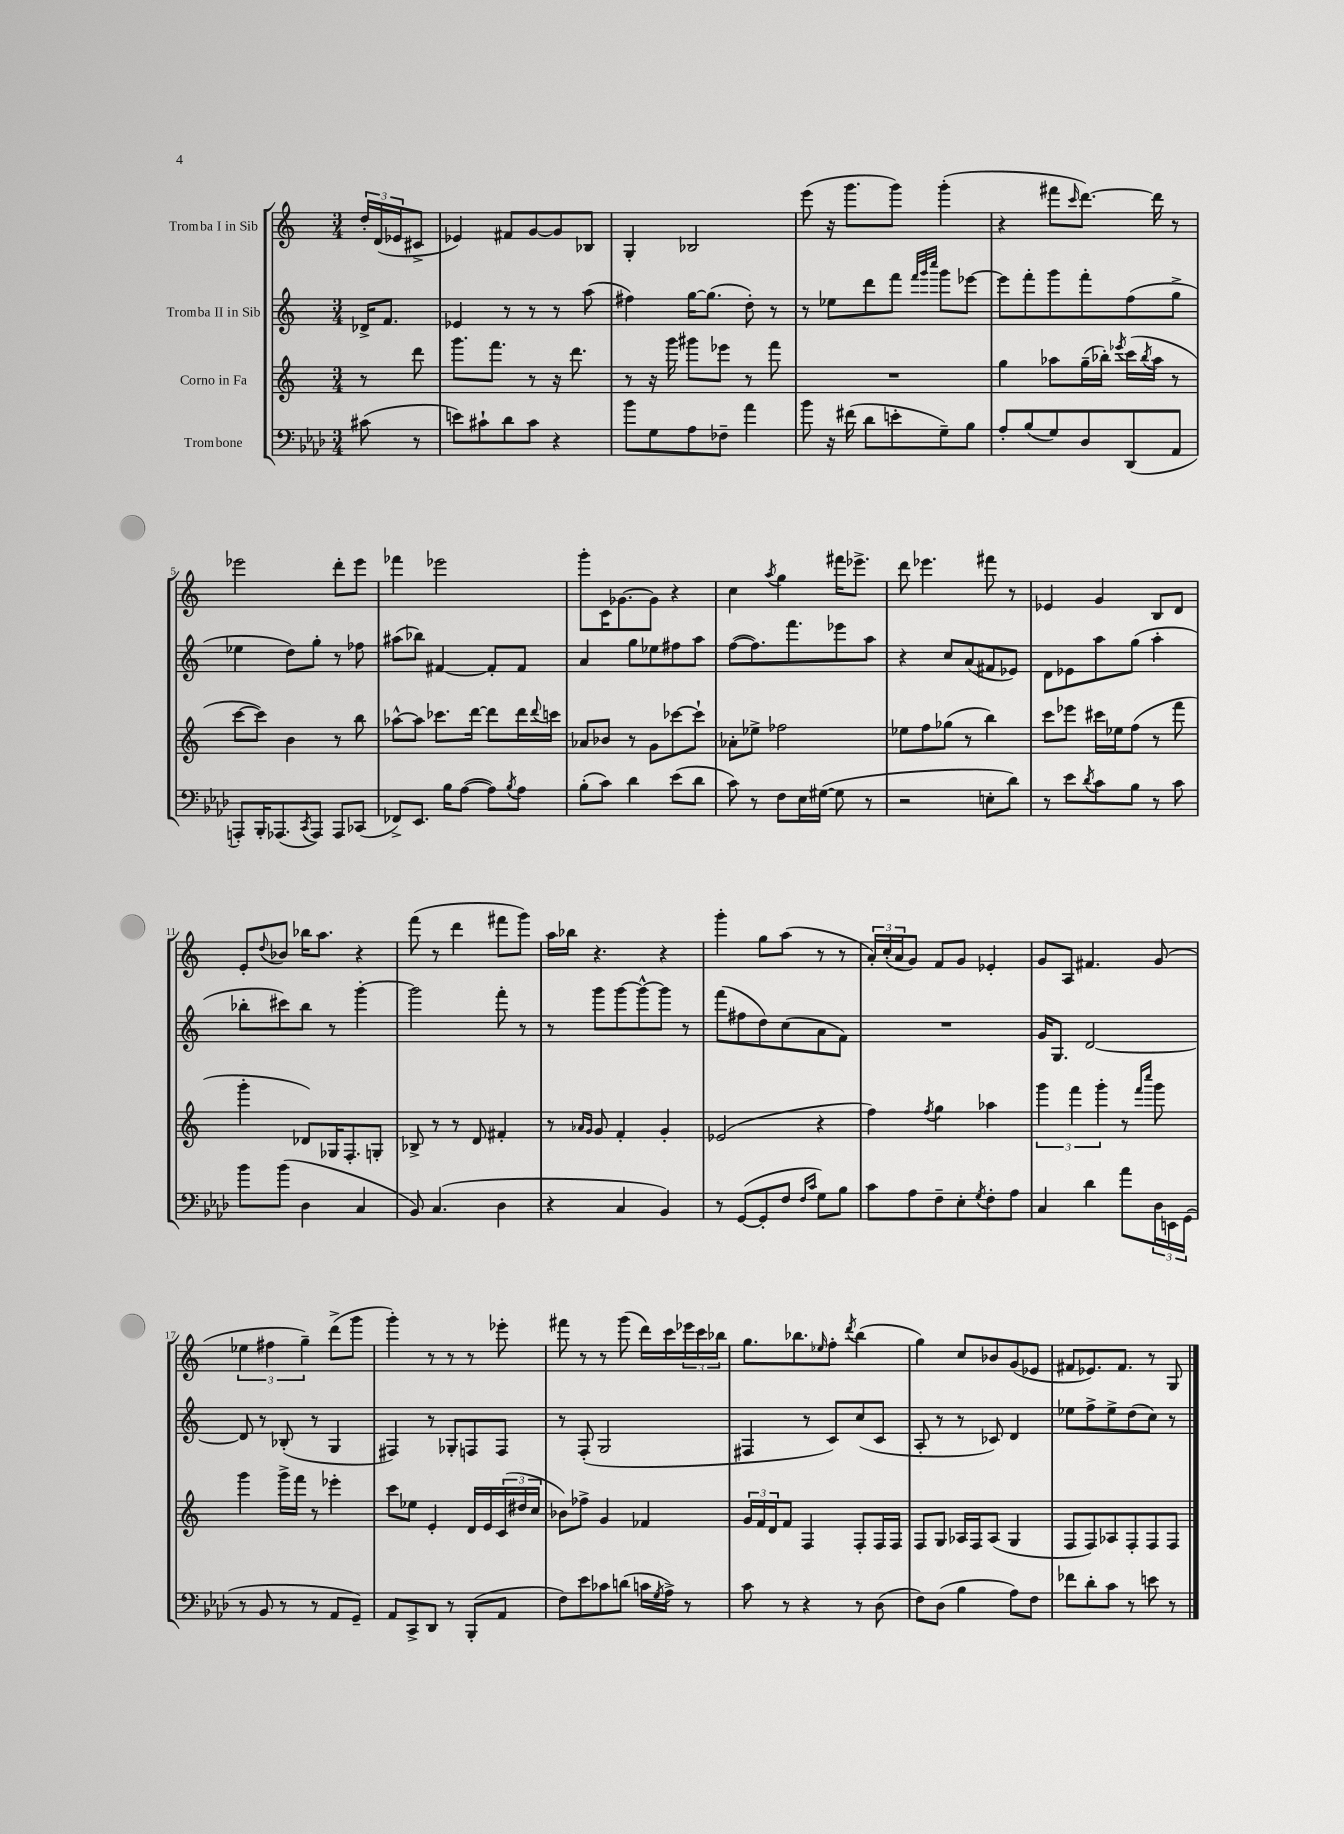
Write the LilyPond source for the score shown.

<<
\new StaffGroup <<
\new Staff = "s0" \with { instrumentName = "Tromba I in Sib" } {
    \clef treble \key c \major \numericTimeSignature \time 3/4 \partial 4
    \tuplet 3/2 { d''16-. d'16( ees'16 } cis'8-> |
    ees'4) fis'8 g'8~ g'8 bes8 |
    g4-. bes2 |
    e'''8( r16 g'''8. g'''8) g'''4-.( |
    r4 fis'''8 \grace { c'''16 } d'''8.~) d'''16 r8 |
    ees'''2 d'''8-. ees'''8 |
    fes'''4 ees'''2 |
    g'''8-. c'16 ges'8.~ ges'8 r4 |
    c''4 \acciaccatura { a''8 } g''4 fis'''16 ees'''8.-> |
    d'''8 ees'''4. fis'''8 r8 |
    ees'4 g'4 b8 d'8 |
    e'8-. \appoggiatura { d''8 } bes'8 bes''16 a''8. r4 |
    f'''8( r8 d'''4 fis'''8 g'''8) |
    a''16 bes''16 r4. r4 |
    g'''4-. g''8 a''8( r8 r8 |
    \tuplet 3/2 { a'16-.) c''16-.( a'16 } g'8) f'8 g'8 ees'4-. |
    g'8 a8 fis'4. g'8( |
    \tuplet 3/2 { ees''4 fis''4 g''4--) } d'''8->( g'''8 |
    g'''4-.) r8 r8 r8 ees'''8-. |
    fis'''8 r8 r8 g'''8( d'''16) c'''16 \tuplet 3/2 { ees'''16 c'''16 bes''16 } |
    g''8. bes''8. \grace { ees''16 } f''8-. \acciaccatura { d'''8 } bes''4( |
    g''4) c''8 bes'8 g'8( ees'8 |
    fis'8 ees'8.) fis'8. r8 g8 \bar "|." |
}
\new Staff = "s1" \with { instrumentName = "Tromba II in Sib" } {
    \clef treble \key c \major \numericTimeSignature \time 3/4 \partial 4
    des'16-> f'8. |
    ees'4 r8 r8 r8 a''8( |
    fis''4) g''16~ g''8.( d''8-.) r8 |
    r8 ees''8 d'''8 f'''8 \grace { f'''32 g'''32 c''''32 } g'''8 ees'''8~ |
    ees'''8 f'''8-. g'''8 f'''8-. f''8( g''8-> |
    ees''4 d''8) g''8-. r8 fes''8 |
    ais''8( bes''8) fis'4~ fis'8-. fis'8 |
    a'4 g''8 ees''8 fis''8 a''8 |
    f''8~( f''8.) f'''8. ees'''8 a''8 |
    r4 c''8 a'8( fis'8 ees'8) |
    d'8 ees'8 a''8 g''8( a''4-. |
    bes''8-. cis'''8) bes''8 r8 g'''4~-. |
    g'''2 f'''8-. r8 |
    r8 g'''8 g'''8~ g'''8~-^ g'''8 r8 |
    f'''8( fis''8 d''8) c''8( a'8 f'8) |
    R2. |
    g'16 g8. d'2~ |
    d'8 r8 bes8-.( r8 g4 |
    fis4) r8 ges8-. f8 f8 |
    r8 f8-.( g2 |
    fis4 r8 c'8) c''8( c'8 |
    a8-. r8 r8 ces'8) d'4 |
    ees''8 f''8-> ees''8-> d''8( c''8) r8 \bar "|." |
}
\new Staff = "s2" \with { instrumentName = "Corno in Fa" } {
    \clef treble \key c \major \numericTimeSignature \time 3/4 \partial 4
    r8 d'''8 |
    g'''8. f'''8. r8 r16 d'''8. |
    r8 r16 g'''16 gis'''8 ees'''8 r8 f'''8 |
    R2. |
    g''4 aes''8 g''16--( bes''16-.) \acciaccatura { ees'''8 } c'''16( \acciaccatura { bes''8 } aes''16 r8 |
    c'''8~ c'''8) b'4 r8 b''8 |
    aes''8~-^ aes''8 ces'''8. d'''16~ d'''8 d'''16 \appoggiatura { d'''8 } c'''16 |
    aes'8 bes'8 r8 g'8 ces'''8~ ces'''8-! |
    aes'8-. ees''8-> fes''2 |
    ees''8 f''8 ges''8( r8 b''4) |
    c'''8 ees'''8 cis'''16 ees''16 f''8( r8 f'''8 |
    g'''4-. des'8) ges16 f8.-. g8-. |
    bes8-> r8 r8 d'8 fis'4-. |
    r8 \grace { aes'16 g'16 } g'8 f'4-. g'4-. |
    ees'2( r4 |
    f''4) \acciaccatura { f''8 } g''4 aes''4 |
    \tuplet 3/2 { g'''4 f'''4 g'''4-. } r8 \grace { f'''16 c''''16 } g'''8 |
    g'''4 g'''16-> f'''16 r8 ees'''4-. |
    c'''8 ees''8 e'4-. d'16 e'16 \tuplet 3/2 { c'16( dis''16 c''16 } |
    bes'8) fes''8-> g'4 fes'4 |
    \tuplet 3/2 { g'16 f'16 d'16 } f'8 f4 f8-. f16 f16 |
    f8 g8 aes16 f16 aes8( g4 |
    f8 f8) aes8 f8-. f8 f8 \bar "|." |
}
\new Staff = "s3" \with { instrumentName = "Trombone" } {
    \clef bass \key aes \major \numericTimeSignature \time 3/4 \partial 4
    cis'8( r8 |
    e'8) cis'8-! des'8 cis'8 r4 |
    bes'8 g8 aes8 fes8-- aes'4 |
    bes'8 r16 fis'16( des'8 e'8-. g8--) bes8 |
    aes8-. bes8( g8) des8 des,8( aes,8 |
    a,,8-.) bes,,16-. aes,,8.( \acciaccatura { c,8 } aes,,8) aes,,8 ces,8( |
    fes,8->) ees,8. bes16 aes8~( aes8) \acciaccatura { bes8 } aes8 |
    bes8-.( c'8) des'4 ees'8( des'8 |
    c'8) r8 f8 ees16 gis16~( gis8 r8 |
    r2 e8-. des'8) |
    r8 ees'8 \acciaccatura { des'8 } c'8 bes8 r8 c'8 |
    bes'8 bes'8( des4 c4 |
    bes,8) c4.( des4 |
    r4 c4 bes,4) |
    r8 g,8~( g,8-. f8 \grace { f16 c'16 } g8) bes8 |
    c'8 aes8 f8-- ees8-. \acciaccatura { g8 } f8-. aes8 |
    c4 des'4 aes'8 \tuplet 3/2 { des16 e,16 g,16( } |
    r8 bes,8 r8 r8 aes,8 g,8--) |
    aes,8 c,8-> des,8 r8 bes,,8-.( aes,8 |
    f8) ees'8 ces'8 d'8( c'16 \acciaccatura { g8 } aes16->) r8 |
    c'8 r8 r4 r8 des8( |
    f8) des8( bes4 aes8) f8 |
    fes'8 des'8-. c'8 r8 e'8 r8 \bar "|." |
}
>>
>>
